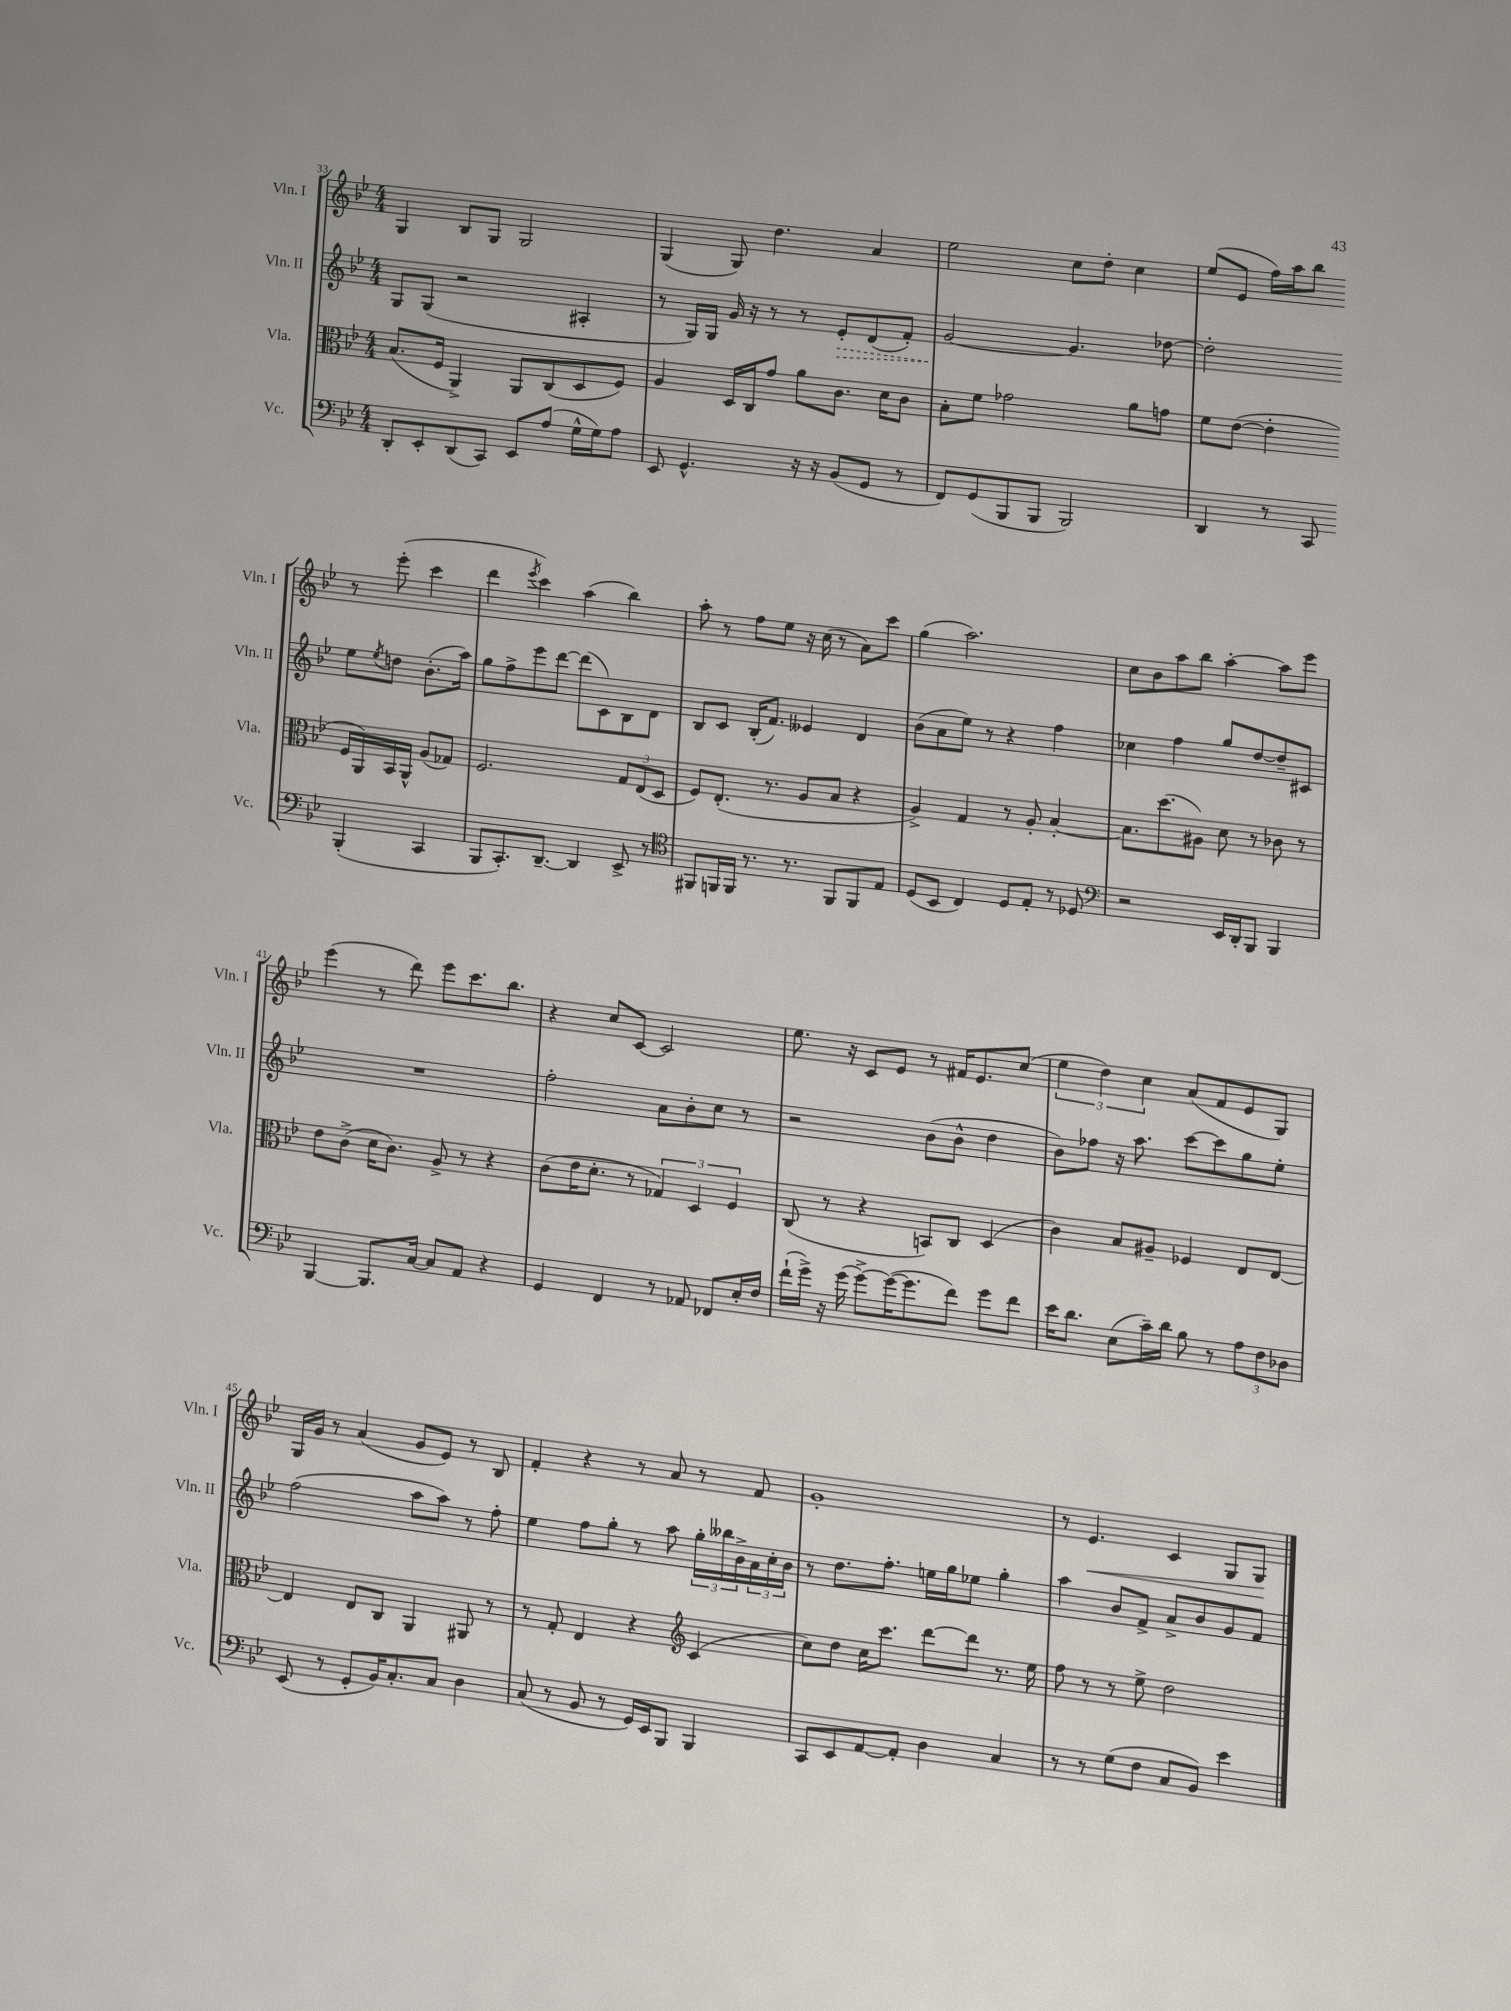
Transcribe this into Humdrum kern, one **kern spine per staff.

**kern	**kern	**kern	**kern
*staff4	*staff3	*staff2	*staff1
*clefF4	*clefC3	*clefG2	*clefG2
*k[b-e-]	*k[b-e-]	*k[b-e-]	*k[b-e-]
*M4/4	*M4/4	*M4/4	*M4/4
8DD'	(8.B-	8G	4G
8EE-'	.	(8G	.
.	16F	.	.
(8DD	4AA^)	2r	8B-
8CC)	.	.	8G
8EE-	8AA	.	2G
(8A	(8C	.	.
16G^^	8D	4A#'	.
16G)	.	.	.
8A	8F)	.	.
=	=	=	=
8EE-	4A	8r	(4G
4.GG^^	.	16G)	.
.	.	16G	.
.	16D	16g	8G)
.	16C	16r	.
.	8g	8r	4.dd
16r	8a	8r	.
16r	.	.	.
(8BB-	8.c	8e-'	.
8GG	.	(8d	4a
.	16d	.	.
8r	8c	8f')	.
=	=	=	=
8FF)	8B-'	[2g	2ee-
(8GG	8f	.	.
8BBB-	2g-	.	.
8BBB-	.	.	.
2BBB-)	.	4.g]	8cc
.	.	.	8dd'
.	8a	.	4cc
.	8g	[8dd-	.
=	=	=	=
4DD	8f	2dd-']	(8ee-
.	([8e-	.	8e-
8r	4e-']	.	16ff)
.	.	.	16aa
8CC	.	.	8bb-
(4BBB-'	16F	8ee-	8r
.	16AA)	.	.
.	.	8qee-	.
.	16BB-	8dd	(8eee-'
.	16AA^^	.	.
4CC	(8A	(8.b-'	4ccc
.	8G-)	.	.
.	.	16aa)	.
=	=	=	=
8BBB-	2.F	8gg	4ddd
8.CC')	.	8ff^	.
.	.	.	8qeee-
.	.	8eee-	4ccc)
[8.DD~	.	.	.
.	.	[8ddd	.
4DD]	.	(8ddd]	(4aa
.	.	8c)	.
8EE-^	12G	8B-	4bb-)
.	(12E-	.	.
8r	.	8d	.
.	12D	.	.
=	=	=	=
*clefC4	*	*	*
8FF#	8F)	8B-	8aa'
16FF	(8.E-'	8c	8r
16FF	.	.	.
8.r	.	(16B-'	8ff
.	8.r	8.f)	.
.	.	.	8ee-
8.r	.	.	.
.	8A	4e--	16r
.	.	.	(16cc
8FF	8B-	.	8r
8FF	4r	4d	8a)
8E-	.	.	8ccc
=	=	=	=
(8D	4A^)	(8b-	(4gg
8BB-	.	8a	.
4C)	4G	8ee-)	2.aa)
.	.	8r	.
8D	8r	4r	.
8E-'	8A'	.	.
8r	[4B-'	4ff	.
8D-	.	.	.
=	=	=	=
*clefF4	*	*	*
2r	8.B-]	4cc-	8cc
.	.	.	8b-
.	(8.dd	.	.
.	.	4ff	8aa
.	8A#)	.	8bb-
16EE-	8d	8gg	[4aa'
16DD'	.	.	.
8BBB-	8r	[8dd	.
4BBB-	8c-	8dd~]	8aa]
.	8r	8c#	8eee-
=	=	=	=
[4BBB-	8e-	1r	(4eee-
.	(8c^	.	.
8.BBB-]	16d	.	8r
.	8.c)	.	.
.	.	.	8ddd)
[16C	.	.	.
8C]	8A^	.	8eee-
8AA	8r	.	8.ccc
4r	4r	.	.
.	.	.	8.bb-
=	=	=	=
4GG	(8c	2ff'	4r
.	16e-	.	.
.	8.d'	.	.
4FF	.	.	8cc
.	8r	.	[8c
8r	6G-)	8a	2c]
8AA-	.	8b-'	.
.	6D	.	.
8FF-	.	8cc	.
.	6F	.	.
16E-'	.	8r	.
16F	.	.	.
=	=	=	=
(16f`	(8C	2r	8.ee-
16g^)	.	.	.
16r	8r	.	.
(16g	.	.	16r
[8g^)	4r	.	8c
(16g_	.	.	8e-
8.g]	.	.	.
.	8BB)	(8b-	8r
8f)	8C	8b-^^	16f#
.	.	.	8.e-
8g	(4D	4dd	.
8f	.	.	(8cc
=	=	=	=
16e-	4c)	8b-)	6ee-
8.d	.	.	.
.	.	8ff-	.
.	.	.	6dd)
(8E-	8B-	16r	.
.	.	8.aa	.
.	.	.	6cc
16c~)	8A#~	.	.
16d	.	.	.
8B-	4F-	[8ccc	(8a
8r	.	8ccc]	8f
12A	8E-	8gg	8e-
12F	.	.	.
.	[8E-	8ee-'	8G)
12D-	.	.	.
=	=	=	=
(8EE-	4E-]	(2ff	16G
.	.	.	16g
8r	.	.	8r
8GG'	8E-	.	(4a
16BB-)	8C	.	.
8.C'	.	.	.
.	4AA	8aa	8g
8C	.	8aa)	8e-)
4D	8AA#	8r	8r
.	8r	8ff'	8B-
=	=	=	=
(8C	8r	4ee-	4f'
8r	8G'	.	.
8BB-	4E-	8ff	4r
8r	.	8gg'	.
16GG)	4r	8r	8r
16EE-	.	.	.
8BBB-	.	8aa	8a
*	*clefG2	*	*
4BBB-	(4c	24gg'	8r
.	.	24bb--	.
.	.	24b-^	.
.	.	24a	8f
.	.	24cc'	.
.	.	24b-	.
=	=	=	=
8CC	8cc)	8r	1g'
8EE-	8dd	8.dd	.
[8AA	16cc	.	.
.	8.ccc	8.ff'	.
8AA']	.	.	.
4D	[8ddd	16ee	.
.	.	16gg	.
.	8ddd]	8ee-	.
4C	8.r	4gg'	.
.	16ee-	.	.
=	=	=	=
8r	8ff	4aa	8r
8r	8r	.	4.e-
(8G	8r	8b-	.
8F	8ee-^	8f^	.
8C	2dd	8a^	4c
8BB-)	.	8b-	.
4e-	.	8g	8G
.	.	8f	8G
==	==	==	==
*-	*-	*-	*-
